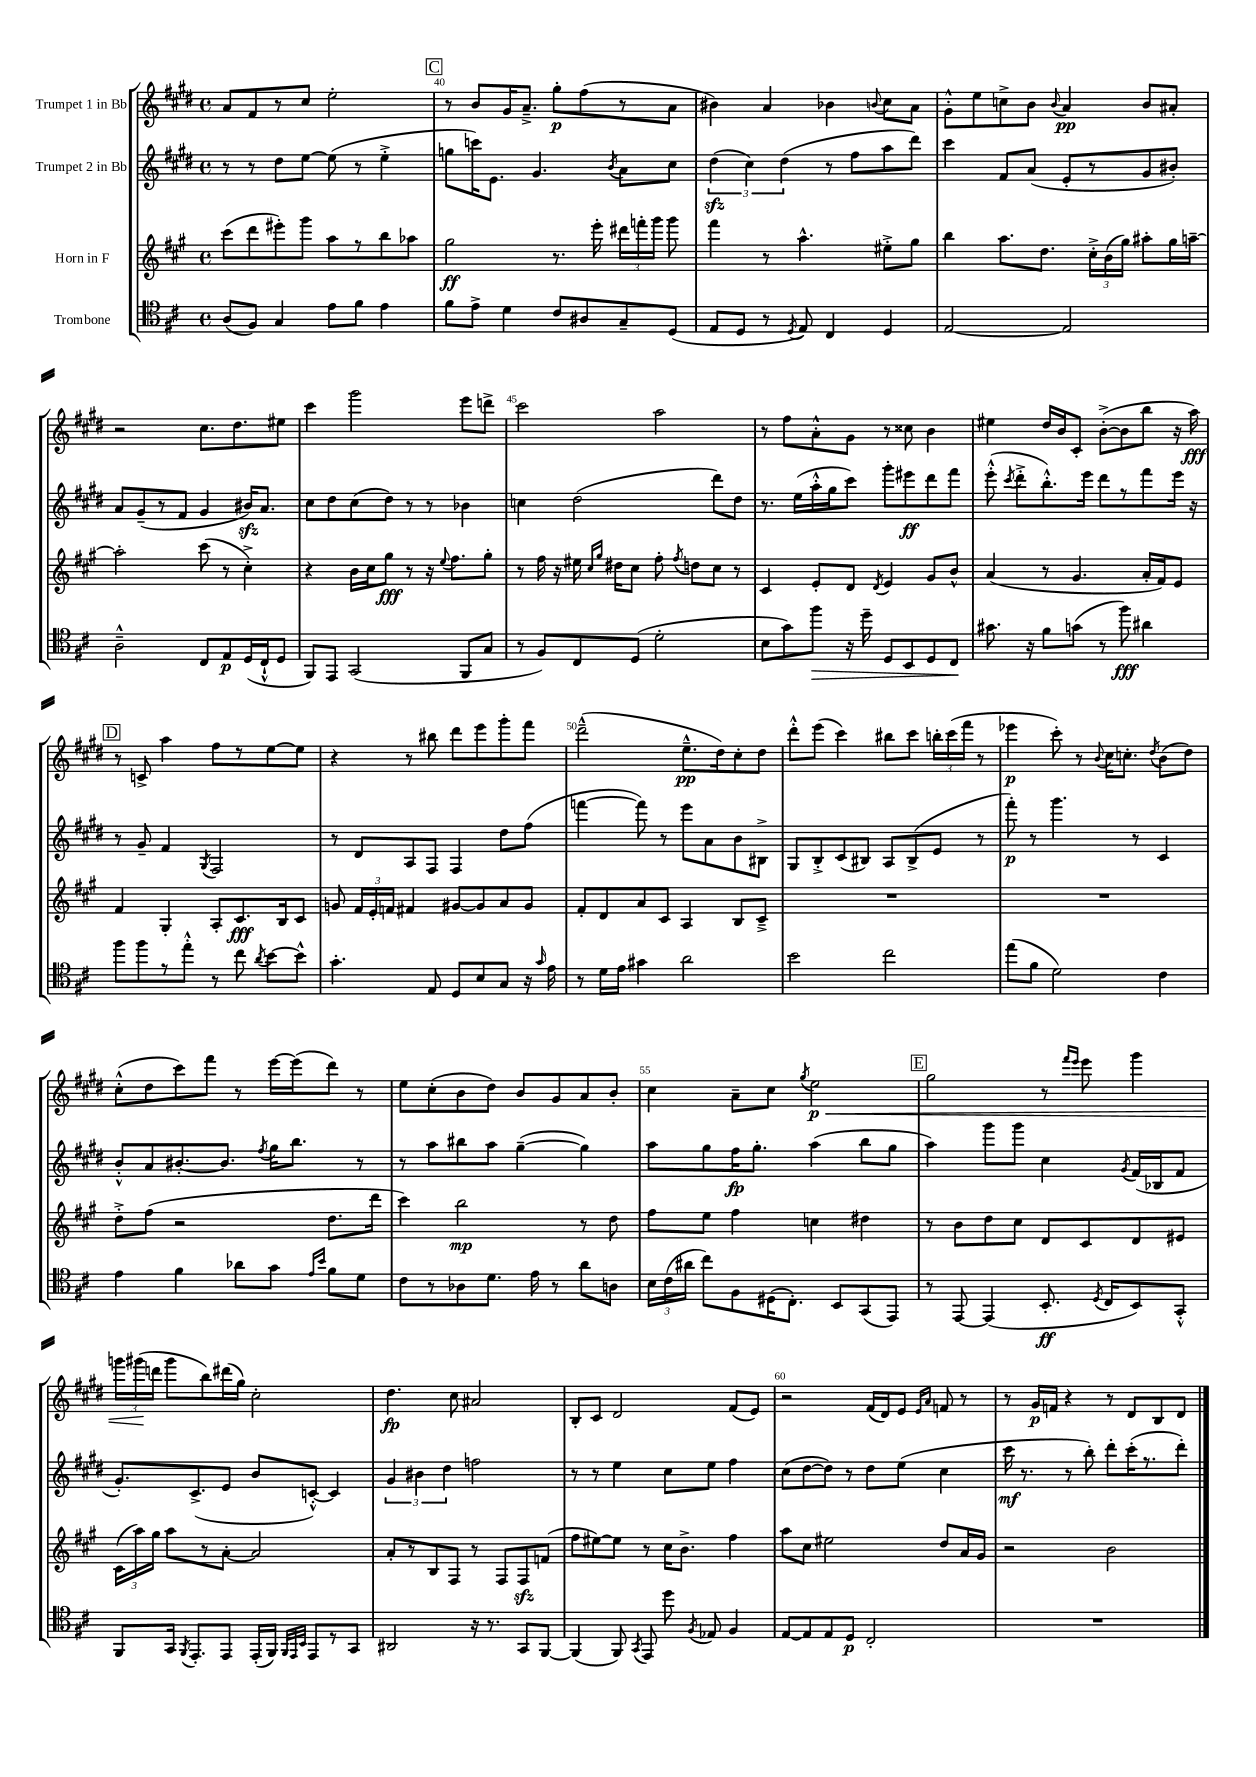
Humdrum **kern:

**kern	**kern	**kern	**kern
*staff4	*staff3	*staff2	*staff1
*clefC4	*clefG2	*clefG2	*clefG2
*k[f#c#]	*k[f#c#g#]	*k[f#c#g#d#]	*k[f#c#g#d#]
*M4/4	*M4/4	*M4/4	*M4/4
*met(c)	*met(c)	*met(c)	*met(c)
(8A/L	(8ccc#\L	8r	8a/L
8F#/J)	8ddd\	8r	8f#/
4G/	8eee#'\)	8dd#\L	8r
.	8ggg#\J	[8ee\J	8cc#/J
8e\L	8aa\L	(8ee\]	2ee'\
8f#\J	8r	8r	.
4e\	8bb\	4ee'^\	.
.	8aa-\J	.	.
=	=	=	=
8f#\L	2gg#\	8gg\L	8r
8e^\J	.	16ccc\K)	8b/L
.	.	8.e\J	.
4d\	.	.	16g#/K
.	.	.	8.a~^/J
.	.	4.g#/	.
8c#/L	8.r	.	8gg#'\L
8A#/	.	.	(8ff#\
.	16eee'\	.	.
.	.	8qb/	.
8G~/	24ddd#\LL	8a\L	8r
.	24fff'\	.	.
.	24ggg#\JJ	.	.
(8D/J	8ggg#\	8cc#\J	8a\J
=	=	=	=
8E/L	4fff#\	(6dd#\	4b#\)
8D/J	.	.	.
.	.	6cc#\)	.
8r	8r	.	4a/
.	.	(6dd#\	.
8qD/	.	.	.
8E/)	4.aa^^\	.	.
4C#/	.	8r	4b-\
.	.	8ff#\L	.
.	.	.	8qqb/
4D/	8ee#'^\L	8aa\	8cc#\L
.	8gg#\J	8ddd#\J)	8a\J
=	=	=	=
[2E/	4bb\	4ccc#\	8g#'^^\L
.	.	.	8ee\
.	8.aa\L	8f#/L	8cc^\
.	.	(8a/J	8b\J
.	8.dd\J	.	.
.	.	.	8qqb/
2E/]	.	8e'/L	4a/
.	24cc#'^\LL	8r	.
.	(24b\	.	.
.	24gg#\JJ)	.	.
.	8aa#'\L	8g#/	8b/L
.	16gg#\L	8b#'/J)	8a#'/J
.	[16aa~\JJ	.	.
=	=	=	=
2A~^^\	2aa'\]	8a/L	2r
.	.	(8g#~/	.
.	.	8r	.
.	.	8f#/J	.
8C#/L	(8ccc#\	4g#/	8.cc#\L
8E/	8r	.	.
.	.	.	8.dd#\
(16D/L	4cc#'^\)	16b#/LK)	.
16C#`^^/J	.	8.a/J	.
8D/J	.	.	8ee#\J
=	=	=	=
8FF#/L)	4r	8cc#\L	4ccc#\
8EE/J	.	8dd#\	.
(2GG/	16b\LL	(8cc#\	2ggg#\
.	16cc#\J	.	.
.	8gg#\J	8dd#\J)	.
.	8r	8r	.
.	16r	8r	.
.	8qqee/	.	.
.	8.ff#\L	.	.
8FF#/L	.	4b-\	8eee\L
8G/J	8gg#'\J	.	8ddd^\J
=	=	=	=
8r	8r	4cc\	2ccc#\
8F#/L)	16ff#\	.	.
.	16r	.	.
8C#/	16ee#\	(2dd#\	.
.	16qqcc#/LL	.	.
.	16qqgg#/JJ	.	.
.	16dd#\LK	.	.
(8D/J	8cc#\J	.	.
2d'\	8ff#'\	.	2aa\
.	8qff#/	.	.
.	8dd\L	.	.
.	8cc#\J	8ddd#\L)	.
.	8r	8dd#\J	.
=	=	=	=
8B\L	4c#/	8.r	8r
8g\)	.	.	8ff#\L
.	.	(16ee\LL	.
8ff#\J	8e'/L	16aa'^^\	8a'^^\
.	.	16gg#\J	.
16r	8d/J	8ccc#\J)	8g#\J
16dd~\	.	.	.
.	8qd/	.	.
8D/L	4e/	8ggg#'\L	8r
8BB/	.	8eee#\	8cc##\
8D/	8g#/L	8ddd#\	4b\
8C#/J	8b^^/J	8fff#\J	.
=	=	=	=
8.g#\	(4a/	(8eee'^^\	4ee#\
.	.	8qccc#/	.
.	.	8ddd#'^\L	.
16r	.	.	.
8f#\L	8r	8.bb'^^\)	16dd#/LL
.	.	.	16b/J
(8g\J	4.g#/	.	8c#'/J
.	.	16eee\Jk	.
8r	.	8ddd#\L	([8b'^\L
8ff#\)	.	8r	8b\]
4a#\	16a'/LL	8fff#\	8bb\J
.	16f#/J)	.	.
.	8e/J	16eee\Jk	16r
.	.	16r	16aa\)
=	=	=	=
8ff#\L	4f#/	8r	8r
8ff#\	.	8g#~/	8c^/
8r	4G#'/	4f#/	4aa\
8ee'^^\J	.	.	.
.	.	8qG#/	.
8r	8A'/L	2F#/	8ff#\L
8cc#\	8.c#/	.	8r
8qa/	.	.	.
[8b\L	.	.	[8ee\
.	16B/k	.	.
8b^^\]J	8c#/J	.	8ee\]J
=	=	=	=
4.g'\	8g/	8r	4r
.	24f#/LL	8d#/L	.
.	24e'/	.	.
.	24f/JJ	.	.
.	4f#/	8A/	8r
8E/	.	8F#/J	8bb#\
8D/L	[8g#/L	4F#/	8ddd#\L
8B/	8g#/]	.	8eee\
8G/J	8a/	8dd#\L	8ggg#'\
16r	8g#/J	(8ff#\J	8fff#\J
16qqg/	.	.	.
16e\	.	.	.
=	=	=	=
8r	8f#'/L	[4fff\	(2ddd#~^^\
16d\LL	8d/	.	.
16e\JJ	.	.	.
4g#\	8a/	8fff\])	.
.	8c#/J	8r	.
2a\	4A/	8eee\L	8.ee~^^\L
.	.	8a\	.
.	.	.	16dd#\k)
.	8B/L	8b\	8cc#'\
.	8c#~^/J	8B#^\J	8dd#\J
=	=	=	=
2b\	1r	8G#/L	8ddd#'^^\L
.	.	8B'^/	(8eee\J
.	.	(8c#/	4ccc#\)
.	.	8B#/J)	.
2cc#\	.	8A/L	8bb#\L
.	.	(8B#^/	8ccc#\J
.	.	8e/J	24bb'\LL
.	.	.	(24ccc#\
.	.	.	24fff#\JJ
.	.	8r	8r
=	=	=	=
(8ee\L	1r	8fff#'\)	4eee-\
8f#\J	.	8r	.
2d\)	.	4.ggg#\	8ccc#'\)
.	.	.	8r
.	.	.	8qqb/
.	.	.	16cc#\LK
.	.	.	8.cc'\J
.	.	8r	.
.	.	.	8qdd#/
4c#\	.	4c#/	(8b\L
.	.	.	8dd#\J)
=	=	=	=
4e\	8dd'^\L	8b'^^/L	(8cc#'^^\L
.	(8ff#\J	8a/	8dd#\
4f#\	2r	[8.b#'/	8ccc#\)
.	.	.	8fff#\J
.	.	8.b#/]J	.
8a-\L	.	.	8r
.	.	8qff#/	.
8g\J	.	16gg#\LK	[16eee\LL
.	.	8.bb\J	(16eee\]J
16qqe/LL	.	.	.
16qqb/JJ	.	.	.
8f#\L	8.dd\L	.	8ddd#\J)
8d\J	.	8r	8r
.	16ddd\Jk	.	.
=	=	=	=
8c#\L	4ccc#\)	8r	8ee\L
8r	.	8aa\L	(8cc#'\
8A-\	2bb\	8bb#\	8b\
8.d\J	.	8aa\J	8dd#\J)
.	.	([4gg#~\	8b/L
16e\	.	.	.
8r	.	.	8g#/
8a\L	8r	4gg#\])	8a/
8A\J	8dd\	.	8b'/J
=	=	=	=
24B\LL	8ff#\L	8aa\L	4cc#\
(24c#\	.	.	.
24a#\JJ	.	.	.
8cc#\L)	8ee\J	8gg#\	.
8F#\	4ff#\	16ff#\K	8a~\L
.	.	8.gg#'\J	.
(16D#\K	.	.	8cc#\J
8.C#'\J)	.	.	.
.	.	.	8qgg#/
.	4cc\	(4aa\	2ee\
8BB/L	.	.	.
(8GG/	4dd#\	8bb\L	.
8EE/J)	.	8gg#\J	.
=	=	=	=
8r	8r	4aa\)	2gg#\
[8EE/	8b\L	.	.
(4EE/]	8dd\	8ggg#\L	.
.	8cc#\J	8ggg#\J	.
8.BB'/	8d/L	4cc#\	8r
.	.	.	16qqfff#/LL
.	.	.	16qqeee/JJ
.	8c#/	.	8eee\
8qD/	.	.	.
16C#/LK	.	.	.
.	.	8qg#/	.
8BB/)	8d/	(16f#/LL	4ggg#\
.	.	16B-/J	.
8GG'^^/J	8e#/J	8f#/J	.
=	=	=	=
8FF#/L	(24c#\LL	8.g#'/L)	24ggg\LL
.	24aa\)	.	(24ggg#\
.	24gg#\JJ	.	24ddd\JJ
16GG/Jk	8aa\L	.	8ggg#\L
8qFF#/	.	.	.
8.EE'/L	.	(8.c#^/	.
.	8r	.	8bb\)
8EE/J	[8a'\J	8e/J	(16ddd#\L
.	.	.	16gg#\JJ)
(16EE'/LL	2a/]	8b/L	2cc#'\
16FF#/JJ)	.	.	.
32qqFF#/LLL	.	.	.
32qqEE/	.	.	.
32qqBB/JJJ	.	.	.
8EE/L	.	[8c'^^/J)	.
8r	.	4c/]	.
8GG/J	.	.	.
=	=	=	=
2AA#/	8a'/L	6g#/	4.dd#\
.	8r	.	.
.	.	6b#\	.
.	8B/	.	.
.	.	6dd#\	.
.	8F#/J	.	8cc#\
16r	8r	2ff\	2a#/
8.r	.	.	.
.	8F#/L	.	.
8GG/L	8F#/	.	.
[8FF#/J	(8f/J	.	.
=	=	=	=
(4FF#/]	8ff#\L	8r	8B'/L
.	[8ee#\)	8r	8c#/J
8FF#/)	8ee#\]J	4ee\	2d#/
8qGG/	.	.	.
8EE/	8r	.	.
8dd\	16cc#\LK	8cc#\L	.
.	8.b^\J	.	.
8qF#/	.	.	.
8E-/	.	8ee\J	.
4F#/	4ff#\	4ff#\	(8f#/L
.	.	.	8e/J)
=	=	=	=
[8E/L	8aa\L	(8cc#\L	2r
8E/]	8cc#\J	[8dd#\	.
8E/	2ee#\	8dd#\]J)	.
8D/J	.	8r	.
2C#'/	.	8dd#\L	(16f#/LL
.	.	.	16d#/J)
.	.	(8ee\J	8e/J
.	.	.	16qqe/LL
.	.	.	16qqa/JJ
.	8dd/L	4cc#\	8f/
.	16a/L	.	8r
.	16g#/JJ	.	.
=	=	=	=
1r	2r	16ccc#\	8r
.	.	8.r	.
.	.	.	16g#/LL
.	.	.	16f/JJ
.	.	8r	4r
.	.	8bb'\)	.
.	2b\	8ddd#'\L	8r
.	.	(16ccc#'\K	8d#/L
.	.	8.r	.
.	.	.	8B/
.	.	8ddd#'\J)	8d#/J
==	==	==	==
*-	*-	*-	*-
